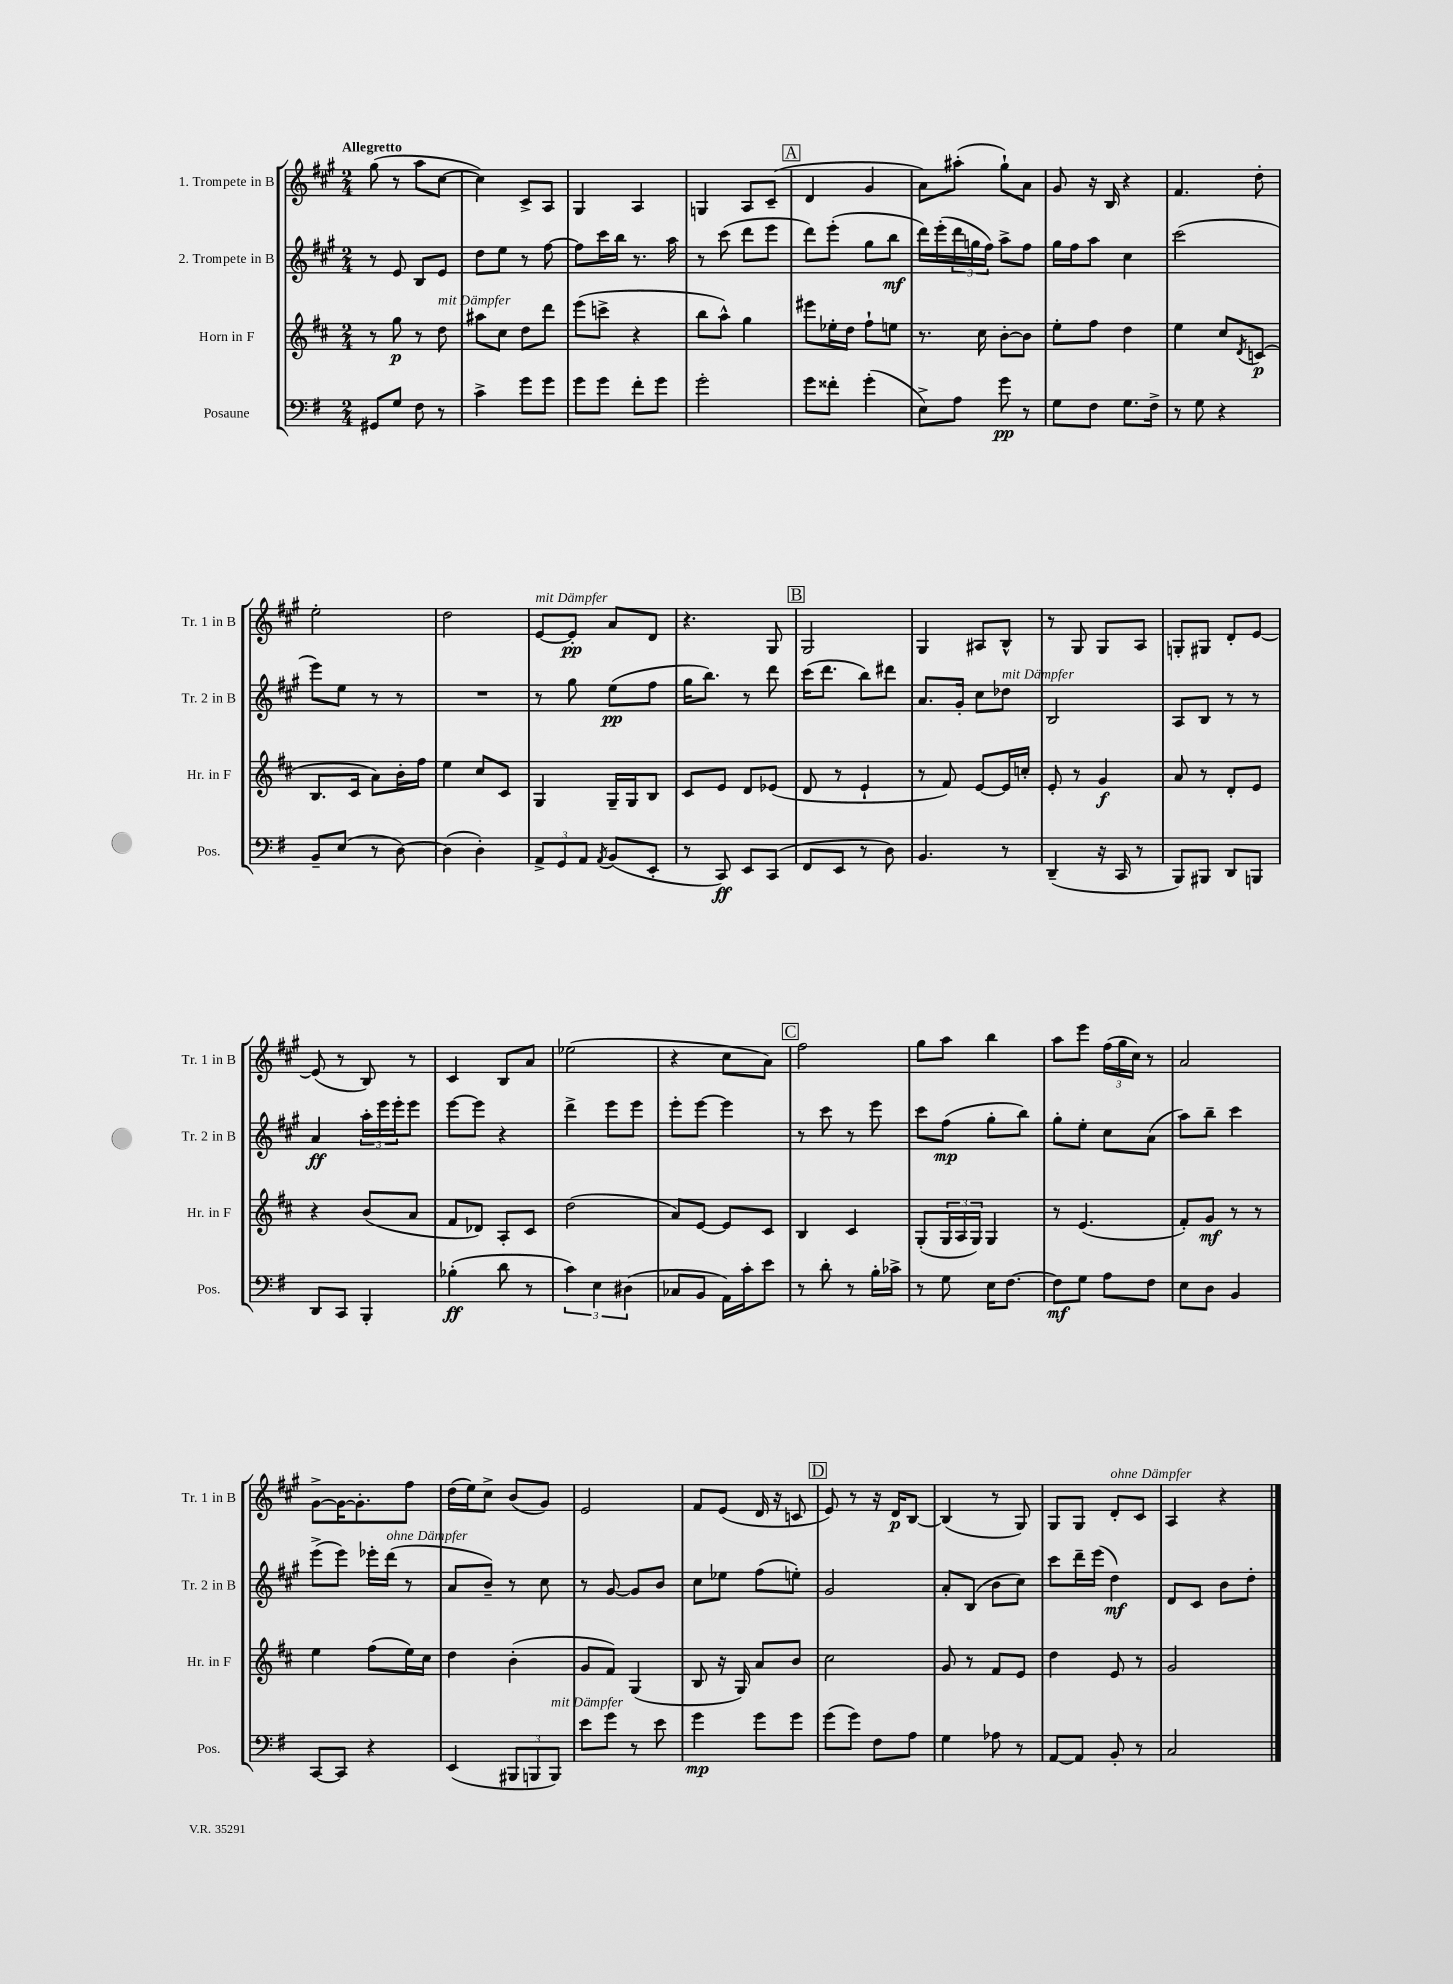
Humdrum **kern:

**kern	**kern	**kern	**kern
*staff4	*staff3	*staff2	*staff1
*clefF4	*clefG2	*clefG2	*clefG2
*k[f#]	*k[f#c#]	*k[f#c#g#]	*k[f#c#g#]
*M2/4	*M2/4	*M2/4	*M2/4
8GG#	8r	8r	(8gg#
8G	8gg	8e	8r
8F#	8r	8B	8aa
8r	8dd	8e	[8cc#
=	=	=	=
4c^	8aa#	8dd	4cc#])
.	8cc#	8ee	.
8g	8dd	8r	8c#^
8g	8ddd	[8ff#	8A
=	=	=	=
8g	(8eee	8ff#]	4G#
8g	8ccc^	16ccc#	.
.	.	16bb	.
8f#'	4r	8.r	4A
8g	.	.	.
.	.	16aa	.
=	=	=	=
2g'	8bb	8r	4G
.	8aa^^)	(8ccc#	.
.	4gg	8ddd	8A
.	.	8eee	(8c#~
=	=	=	=
8g	8eee#	8ddd)	4d
8f##'	16ee-'	(8eee'	.
.	16dd	.	.
(4g'	8ff#`	8gg#	4g#
.	8ee	8bb	.
=	=	=	=
8E^)	8.r	16ddd)	8a)
.	.	(16eee'	.
8A	.	24ddd	(8aa#'
.	.	24gg	.
.	16cc#	.	.
.	.	24ff#)	.
8g	[8b'	8aa^	8gg#`)
8r	8b]	8ff#	8a
=	=	=	=
8G	8ee'	16gg#	8g#
.	.	16ff#	.
8F#	8ff#	8aa	16r
.	.	.	16B
8.G	4dd	4cc#	4r
16F#^	.	.	.
=	=	=	=
8r	4ee	(2ccc#	4.f#
8G	.	.	.
4r	8cc#	.	.
.	8qd	.	.
.	(8c	.	8dd'
=	=	=	=
8BB~	8.B	8eee)	2ee'
(8E	.	8ee	.
.	16c#	.	.
8r	8a)	8r	.
[8D)	16b'	8r	.
.	16ff#	.	.
=	=	=	=
(4D]	4ee	2r	2dd
4D')	8cc#	.	.
.	8c#	.	.
=	=	=	=
12AA^	4G	8r	[8e
12GG	.	.	.
.	.	8gg#	8e']
12AA	.	.	.
8qAA	.	.	.
(8BB	16G~	(8ee	8a
.	16G	.	.
8EE'	8B	8ff#	8d
=	=	=	=
8r	8c#	16gg#	4.r
.	.	8.bb)	.
8CC)	8e	.	.
8EE	8d	8r	.
(8CC	(8e-	8ddd	8G#
=	=	=	=
8FF#	8d	(16ccc#	2G#
.	.	8.ddd	.
8EE	8r	.	.
8r	4e`	8bb)	.
8D)	.	8ddd#	.
=	=	=	=
4.BB	8r	8.a	4G#
.	8f#)	.	.
.	.	16g#'	.
.	[8e	8cc#	8A#
8r	16e]	8dd-	8B^^
.	16cc'	.	.
=	=	=	=
(4DD~	8e'	2B	8r
.	8r	.	8G#
16r	4g	.	8G#
16CC	.	.	.
8r	.	.	8A
=	=	=	=
8BBB)	8a	8A	8G'
8BBB#	8r	8B	8G#
8DD	8d'	8r	8d'
8BBB	8e	8r	[8e
=	=	=	=
8DD	4r	4a	(8e]
8CC	.	.	8r
4BBB'	(8b	24aa'	8B)
.	.	24eee	.
.	.	24eee'	.
.	8a	8eee	8r
=	=	=	=
(4B-'	8f#	[8eee	4c#
.	8d-)	8eee]	.
8d	8A'	4r	8B
8r	8c#	.	8a
=	=	=	=
6c)	(2dd	4ddd^	(2ee-
6E	.	.	.
.	.	8eee	.
(6D#	.	.	.
.	.	8eee	.
=	=	=	=
8C-	8a)	8eee'	4r
8BB	[8e	[8eee	.
16AA)	8e]	4eee]	8cc#
16c'	.	.	.
8e	8c#	.	8a)
=	=	=	=
8r	4B	8r	2ff#
8d'	.	8ccc#	.
8r	4c#	8r	.
16B'	.	8eee	.
16c-^	.	.	.
=	=	=	=
8r	(8G'	8ccc#	8gg#
8G	24G	(8ff#	8aa
.	24A	.	.
.	24G)	.	.
16E	4G	8gg#'	4bb
[8.F#	.	.	.
.	.	8bb)	.
=	=	=	=
8F#]	8r	8gg#'	8aa
8G	(4.e	8ee'	8eee
8A	.	8cc#	(24ff#
.	.	.	24gg#
.	.	.	24cc#)
8F#	.	(8a	8r
=	=	=	=
8E	8f#')	8aa)	2a
8D	8g	8bb~	.
4BB	8r	4ccc#	.
.	8r	.	.
=	=	=	=
[8CC	4ee	(8eee^	[8g#^
8CC]	.	8eee)	16g#_
.	.	.	8.g#']
4r	(8ff#	16eee-'	.
.	.	(16ddd	.
.	16ee)	8r	8ff#
.	16cc#	.	.
=	=	=	=
(4EE	4dd	8a	(16dd
.	.	.	16ee)
.	.	8b~)	8cc#^
12BBB#	(4b'	8r	(8b
12BBB	.	.	.
.	.	8cc#	8g#)
12BBB)	.	.	.
=	=	=	=
8e	8g	8r	2e
8g	8f#)	[8g#	.
8r	(4G	8g#]	.
8e	.	8b	.
=	=	=	=
4g	8B	8cc#	8f#
.	16r	8ee-	(8e
.	16G)	.	.
8g	8a	(8ff#	16d
.	.	.	16r
8g	8b	8ee')	8c
=	=	=	=
(8g	2cc#	2g#	8e)
8g)	.	.	8r
8F#	.	.	16r
.	.	.	16d
8A	.	.	[8B
=	=	=	=
4G	8g	8a'	(4B]
.	8r	(8B	.
8A-	8f#	8b	8r
8r	8e	8cc#)	8G#)
=	=	=	=
[8AA	4dd	8ccc#	8G#
8AA]	.	16ddd~	8G#
.	.	(16eee	.
8BB'	8e	4dd)	8d'
8r	8r	.	8c#
=	=	=	=
2C	2g	8d	4A
.	.	8c#	.
.	.	8b	4r
.	.	8dd'	.
==	==	==	==
*-	*-	*-	*-
